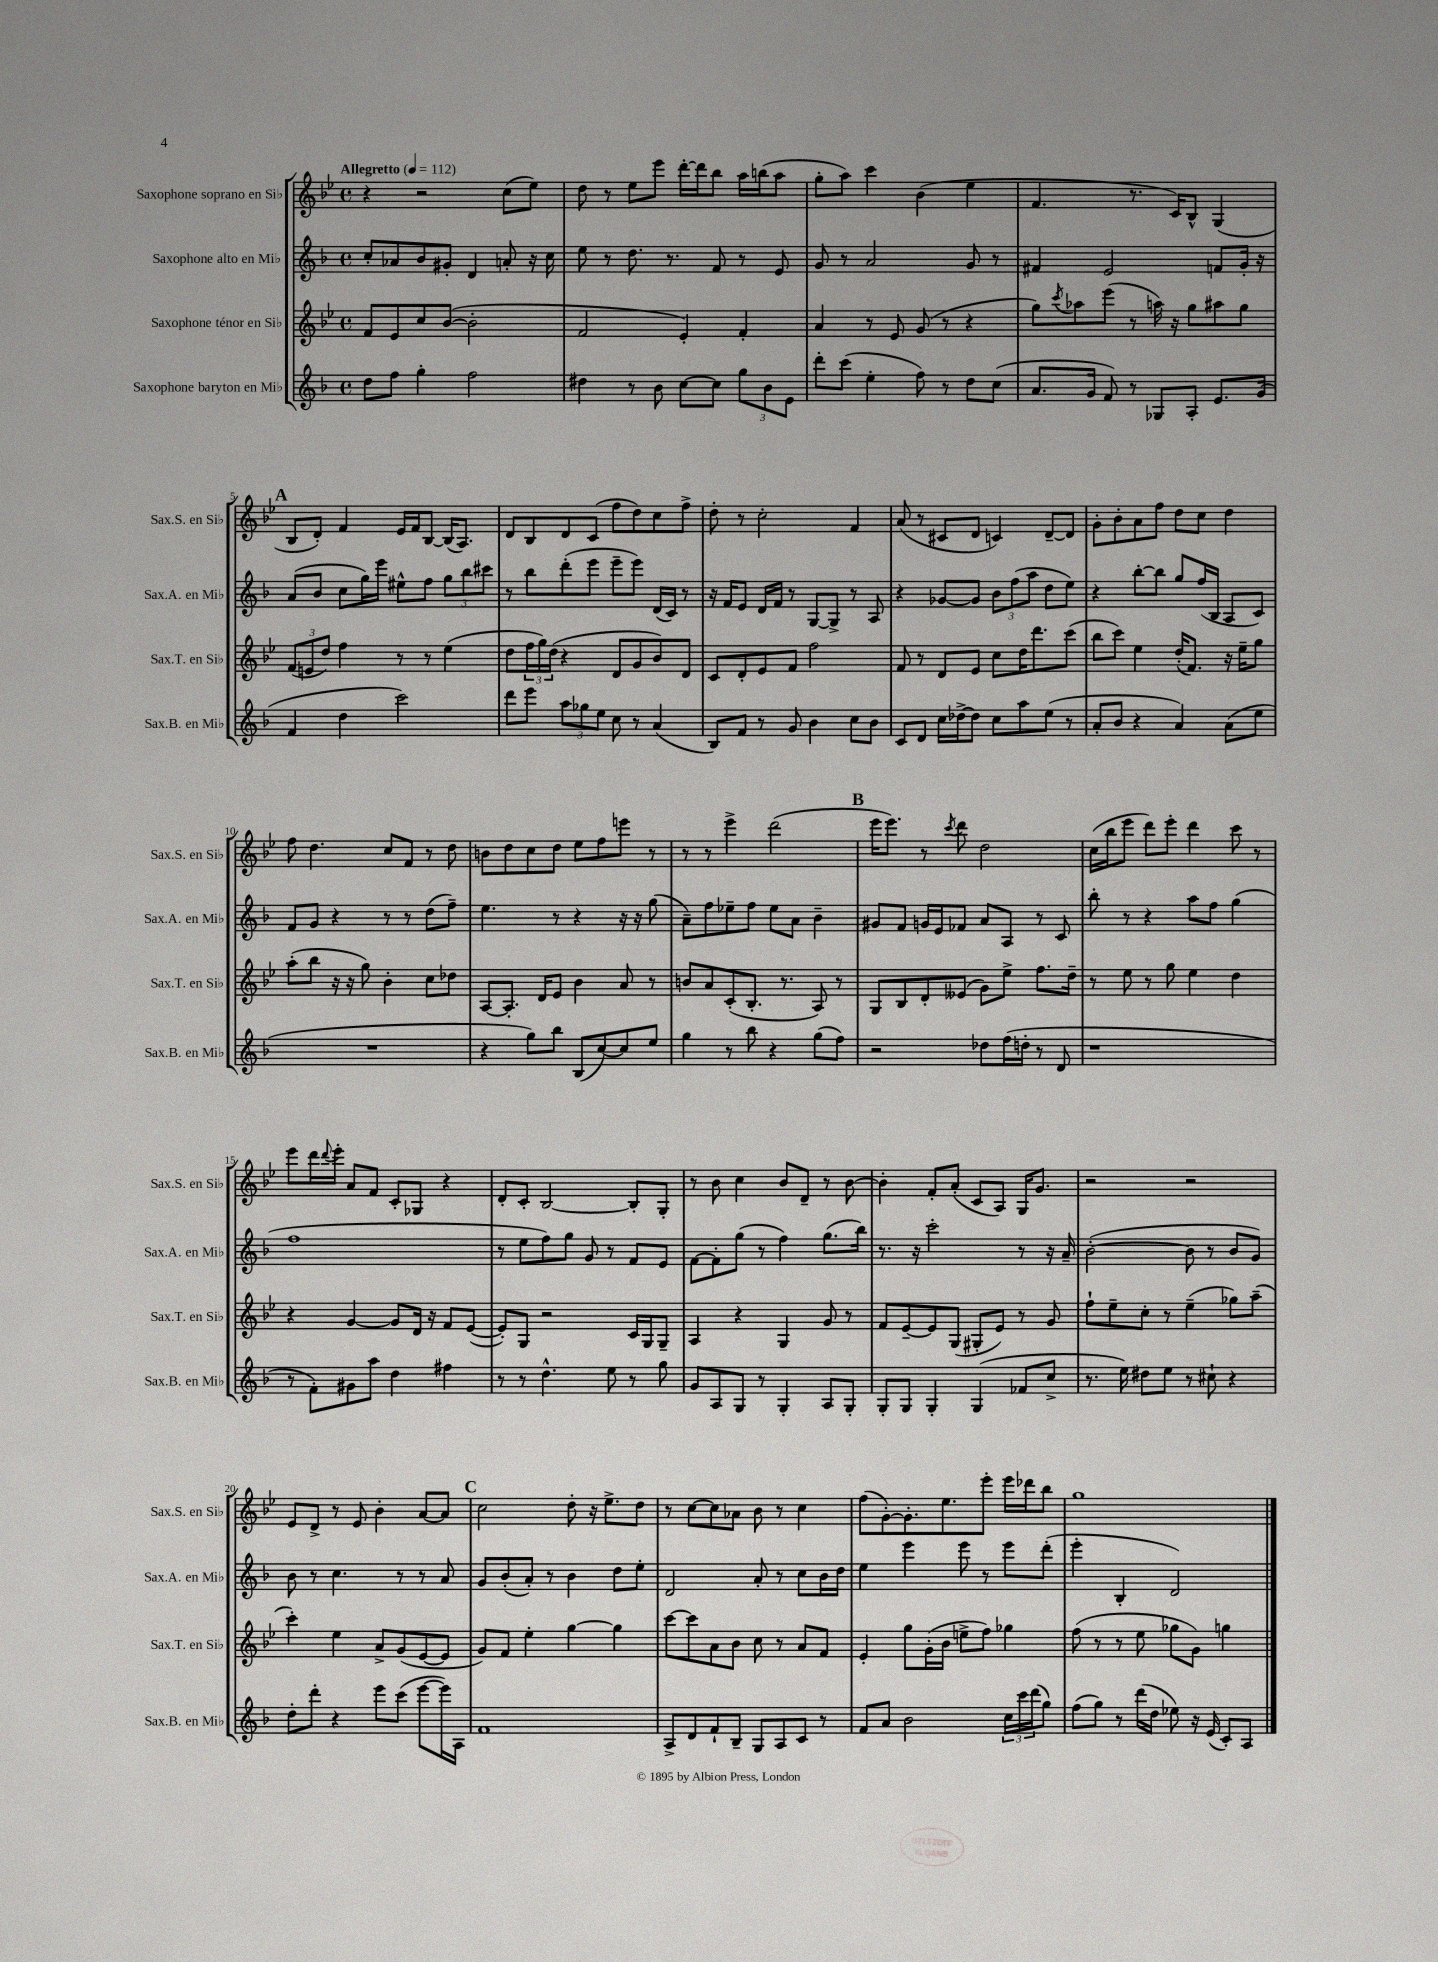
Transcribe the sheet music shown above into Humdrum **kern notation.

**kern	**kern	**kern	**kern
*staff4	*staff3	*staff2	*staff1
*clefG2	*clefG2	*clefG2	*clefG2
*k[b-]	*k[b-e-]	*k[b-]	*k[b-e-]
*M4/4	*M4/4	*M4/4	*M4/4
*met(c)	*met(c)	*met(c)	*met(c)
*MM112	*MM112	*MM112	*MM112
8dd	8f	8cc'	4r
8ff	8e-	8a-	.
4gg'	8cc	8b-	2r
.	([8b-	8g#'	.
2ff	2b-']	4d	.
.	.	8a'	(8cc
.	.	16r	8ee-)
.	.	16cc	.
=	=	=	=
4dd#	2f	8ee	8dd
.	.	8r	8r
8r	.	8.dd	8ee-
8b-	.	.	8eee-
.	.	8.r	.
[8cc	4e-')	.	[16ddd'
.	.	.	16ddd]
8cc]	.	8f	8bb-
12gg	4f'	8r	16aa
.	.	.	(16bb
12b-	.	.	.
.	.	8e	8aa
12e	.	.	.
=	=	=	=
8ddd'	4a	8g	8gg'
(8ccc	.	8r	8aa)
4ee'	8r	2a	4ccc
.	8e-	.	.
8ff)	(8g	.	(4b-
8r	8r	.	.
8dd	4r	8g	4ee-
(8cc	.	8r	.
=	=	=	=
8.a	8gg)	4f#	4.f
.	8qccc	.	.
.	8aa-	.	.
16g	.	.	.
8f)	(8eee-	2e	.
8r	8r	.	8.r
8G-	16aa)	.	.
.	16r	.	16c)
8A'	8gg	.	8B-^^
8.e	8aa#	8f	(4G
.	8gg	16g'	.
(16g	.	16r	.
=	=	=	=
4f	(12f	(8a	8B-
.	12e	.	.
.	.	8b-	8d')
.	12dd)	.	.
4dd	4ff	8cc	4f
.	.	16gg)	.
.	.	16eee	.
2ccc)	8r	8ee#^^	16e-
.	.	.	16f
.	8r	8ff	[8B-
.	(4ee-	12gg	(16B-]
.	.	.	8.A)
.	.	12bb-	.
.	.	12ccc#	.
=	=	=	=
8ddd	8dd	8r	8d
8eee	24ff	8bb-	8B-
.	24gg)	.	.
.	(24dd	.	.
12aa	4r	(8ddd'	8d
12gg-	.	.	.
.	.	8eee	(8c
12ee	.	.	.
8cc	8d	8eee~	8ff
8r	8g	8eee)	8dd)
(4a	8b-)	(16d	8cc
.	.	16c)	.
.	8d	8r	8ff^
=	=	=	=
8B-)	8c	16r	8dd'
.	.	16f	.
8f	8d'	8e	8r
8r	8e-	16d	2cc'
.	.	16f	.
8g	8f	8r	.
4b-	2ff	[8G	.
.	.	8G^]	.
8cc	.	8r	4f
8b-	.	8A	.
=	=	=	=
8c	8f	4r	(8a
8d	8r	.	8r
16cc	8d	[8g-	8c#
[16dd-^	.	.	.
8dd-]	8e-	8g-]	8d
8cc	8cc	12b-	4c)
.	.	(12ff	.
8aa	16dd	.	.
.	.	12aa	.
.	8.ddd	.	.
(8ee	.	8dd	[8d~
8r	(8ccc	8ee)	8d]
=	=	=	=
8a'	8bb-	4r	8g'
8b-	8ccc)	.	8b-'
4r	4ee-	[8bb-'	8a
.	.	8bb-]	8ff
4a)	(16dd'	8gg	8dd
.	8.f)	.	.
.	.	(16ff	8cc
.	.	16B-	.
(8a	16r	8A	4dd
.	16ee-~	.	.
8ee	8gg	8c)	.
=	=	=	=
1r	(8aa'	8f	8ff
.	8bb-	8g	4.dd
.	16r	4r	.
.	16r	.	.
.	8gg)	.	.
.	4b-'	8r	8cc
.	.	8r	8f
.	8cc	(8dd	8r
.	8dd-	8ff~)	8dd
=	=	=	=
4r	[8A	4.ee	8b
.	8.A']	.	8dd
8gg)	.	.	8cc
.	16d	.	.
8bb-	8e-	8r	8dd
(8B-	4b-	4r	8ee-
[8cc)	.	.	8ff
8cc]	8a	16r	8eee
.	.	16r	.
8ee	8r	(8gg	8r
=	=	=	=
4gg	8b	8a~)	8r
.	8a	8ff	8r
8r	(8c'	8ee-~	4eee-^
8bb-	8.B-'	8ff	.
4r	.	8ee-	(2ddd
.	8.r	.	.
.	.	8a	.
(8gg	8A)	4b-~	.
8ff)	8r	.	.
=	=	=	=
2r	8G	8g#	16eee-
.	.	.	8.eee-)
.	8B-	8f	.
.	8d'	16g	8r
.	.	16e	.
.	.	.	8qccc
.	(8e--	8f-	8ddd
8dd-	8g)	8a	2dd
(16ff	8ee-^	8A	.
16dd'	.	.	.
8r	8.ff	8r	.
8d	.	8c	.
.	16dd~	.	.
=	=	=	=
1r	8r	8bb-'	(16cc
.	.	.	16bb-
.	8ee-	8r	8eee-
.	8r	4r	8ddd)
.	8gg	.	8eee-'
.	4ee-	8aa	4ddd
.	.	8ff	.
.	4dd	(4gg	8ccc
.	.	.	8r
=	=	=	=
8r	4r	1ff	8eee-
8f')	.	.	16ddd
.	.	.	8qqddd
.	.	.	16eee-'
8g#	[4g	.	8a
8aa	.	.	8f
4dd	8g]	.	8c'
.	16d	.	8G-
.	16r	.	.
4ff#	8f	.	4r
.	([8e-	.	.
=	=	=	=
8r	8e-'])	8r	8d'
8r	8G	8ee	8c'
4.dd^^	2r	8ff)	[2B-
.	.	8gg	.
.	.	8g	.
8ee	.	8r	.
8r	16c	8f	8B-']
.	16G	.	.
8gg	8G~	8e	8G'
=	=	=	=
8g	4A	[8f	8r
8A	.	8f']	8b-
8G	4r	(8gg	4cc
8r	.	8r	.
4G'	4G	4ff)	8b-
.	.	.	8d~
8A	8g	(8.gg	8r
8G'	8r	.	[8b-
.	.	16bb-)	.
=	=	=	=
8G'	8f	8.r	4b-']
8G	[8e-~	.	.
.	.	16r	.
4G'	8e-]	2ccc'	8f'
.	(8G	.	(8a'
(4G	8G#'	.	8c
.	8e-)	.	8A)
8f-	8r	8r	16G
.	.	.	8.g
8cc^	8g	16r	.
.	.	16a~	.
=	=	=	=
8.r	8ff`	([2b-'	2r
.	8ee-~	.	.
16ee)	.	.	.
8dd#	8cc'	.	.
8ee	8r	.	.
8r	(4ee-~	8b-]	2r
8cc#`	.	8r	.
4r	8gg-)	8b-	.
.	(8aa~	8g)	.
=	=	=	=
8dd'	4ccc')	8b-	8e-
8ddd'	.	8r	8d^
4r	4ee-	4.cc	8r
.	.	.	8e-
8eee	8a^	.	4b-'
(8ccc	(8g	8r	.
[8eee	[8e-	8r	[8a
16eee])	8e-]	8a	8a]
16A	.	.	.
=	=	=	=
1f	8g)	8g	2cc
.	8f	(8b-'	.
.	4ee-'	8a')	.
.	.	8r	.
.	[4gg	4b-	8dd'
.	.	.	16r
.	.	.	8.ee-^
.	4gg]	8dd	.
.	.	8ee'	8dd
=	=	=	=
8A^	[8ccc	2d	8r
8d	8ccc]	.	[8cc
8f`	8a	.	8cc]
8B-~	8b-	.	8a-
8G	8cc	8a'	8b-
8A	8r	8r	8r
8c	8a	8cc	4cc
8r	8f	16b-	.
.	.	16dd	.
=	=	=	=
8f	4e-'	4ee	(8ff
8a	.	.	[8g')
2b-	8gg	4eee	8.g']
.	(16g'	.	.
.	16b-	.	8.ee-
.	8ee^	8eee	.
.	8ff)	8r	8eee-'
24cc	4gg-	8eee	16eee-
24ccc	.	.	.
.	.	.	16ddd-
(24ddd	.	.	.
8gg)	.	(8ddd'	8bb-
=	=	=	=
(8ff	(8ff	4eee'	1gg
8gg)	8r	.	.
8r	8r	4B-'	.
(16ddd	8ee-	.	.
16dd	.	.	.
8ee-)	8gg-	2d)	.
16r	8g)	.	.
(16e	.	.	.
8c')	4gg	.	.
8A	.	.	.
==	==	==	==
*-	*-	*-	*-
